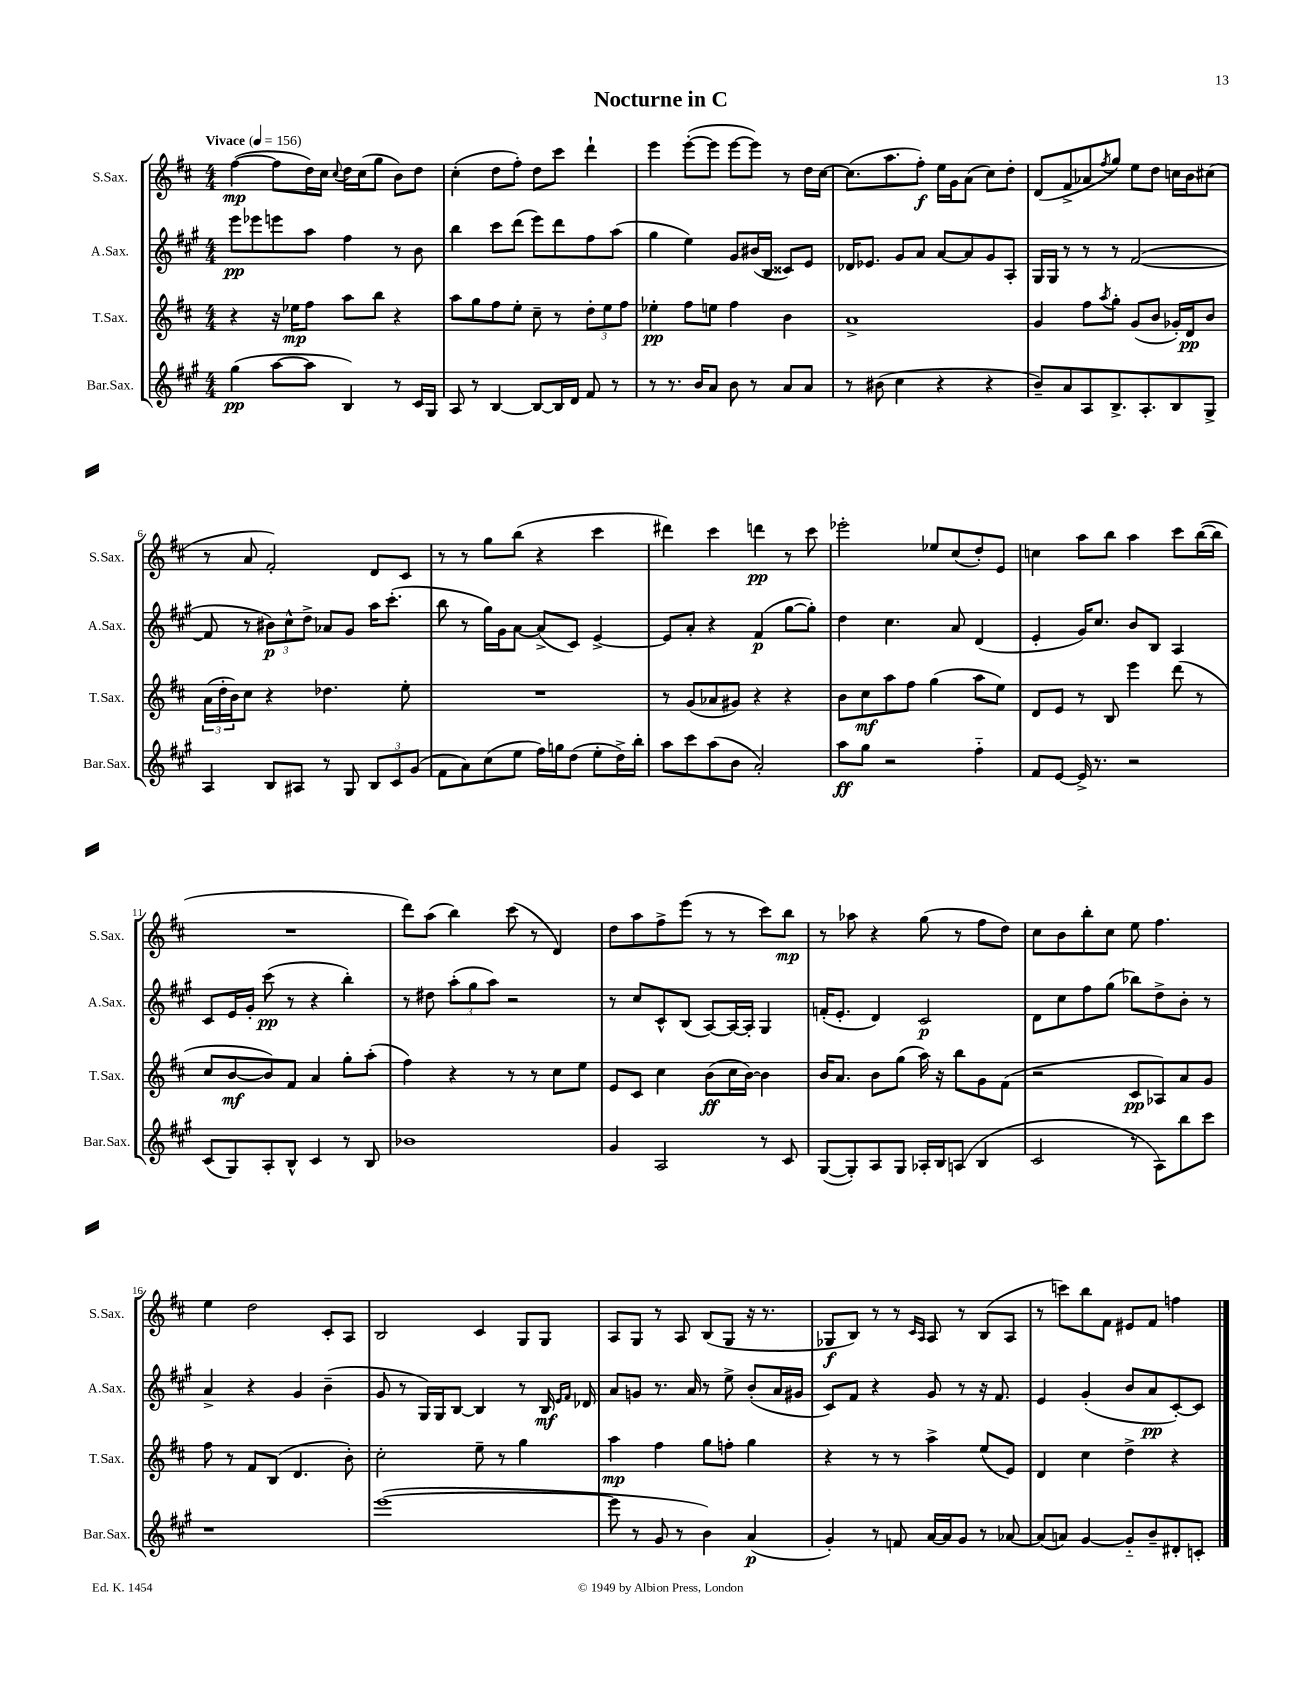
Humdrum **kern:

**kern	**dynam	**kern	**dynam	**kern	**dynam	**kern	**dynam
*part4	*part4	*part3	*part3	*part2	*part2	*part1	*part1
*staff4	*staff4	*staff3	*staff3	*staff2	*staff2	*staff1	*staff1
*I"Bar.Sax.	*	*I"T.Sax.	*	*I"A.Sax.	*	*I"S.Sax.	*
*I'Bar.Sax.	*	*I'T.Sax.	*	*I'A.Sax.	*	*I'S.Sax.	*
*clefG2	*	*clefG2	*	*clefG2	*	*clefG2	*
*k[f#c#g#]	*	*k[f#c#]	*	*k[f#c#g#]	*	*k[f#c#]	*
*M4/4	*	*M4/4	*	*M4/4	*	*M4/4	*
*MM156	*	*MM156	*	*MM156	*	*MM156	*
=1	=1	=1	=1	=1	=1	=1	=1
!	!	!	!	!	!	!LO:TX:a:B:t=Vivace	!
(4gg#\	pp	4r	.	8eee\L	pp	([4ff#\	mp
.	.	.	.	8eee-X\	.	.	.
[8aa\L	.	16r	.	8eeen\	.	8ff#\L]	.
.	.	16ee-X\KL	mp	.	.	.	.
8aa\J]	.	8ff#\J	.	8aa\J	.	16dd\L)	.
.	.	.	.	.	.	16cc#\JJ	.
.	.	.	.	.	.	8qqcc#/	.
4B/)	.	8aa\L	.	4ff#\	.	16dd\LL	.
.	.	.	.	.	.	(16cc#\J	.
.	.	8bb\J	.	.	.	8gg\J	.
8r	.	4r	.	8r	.	8b\L)	.
16c#/LL	.	.	.	8b\	.	8dd\J	.
16G#/JJ	.	.	.	.	.	.	.
=2	=2	=2	=2	=2	=2	=2	=2
8A/	.	8aa\L	.	4bb\	.	(4cc#'\	.
8r	.	8gg\	.	.	.	.	.
[4B/	.	8ff#\	.	8ccc#\L	.	8dd\L	.
.	.	8ee'\J	.	(8ddd\J	.	8ff#'\J)	.
8B/L_	.	8cc#~\	.	8eee\L)	.	8dd\L	.
16B/L]	.	8r	.	8ddd\	.	8ccc#\J	.
16d/JJ	.	.	.	.	.	.	.
8f#/	.	12dd'\L	.	8ff#\	.	4ddd`\	.
.	.	12ee\	.	.	.	.	.
8r	.	.	.	(8aa\J	.	.	.
.	.	12ff#\J	.	.	.	.	.
=3	=3	=3	=3	=3	=3	=3	=3
8r	.	4ee-X'\	pp	4gg#\	.	4eee\	.
8.r	.	.	.	.	.	.	.
.	.	8ff#\L	.	4ee\)	.	([8eee'\L	.
16b/KL	.	.	.	.	.	.	.
8a/J	.	8een\J	.	.	.	8eee\J]	.
8b\	.	4ff#\	.	8g#/L	.	[8eee\L	.
8r	.	.	.	(16b#X/L	.	8eee\J])	.
.	.	.	.	16B/JJ	.	.	.
8a/L	.	4b\	.	8c##X/L)	.	8r	.
8a/J	.	.	.	8e/J	.	16dd\LL	.
.	.	.	.	.	.	[16cc#\JJ	.
=4	=4	=4	=4	=4	=4	=4	=4
8r	.	1a^	.	16d-X/KL	.	(8.cc#\L]	.
.	.	.	.	8.e-X/J	.	.	.
(8b#X\	.	.	.	.	.	.	.
.	.	.	.	.	.	8.aa\	.
4cc#\	.	.	.	8g#/L	.	.	.
.	.	.	.	8a/J	.	8ff#'\J)	f
4r	.	.	.	[8a/L	.	16ee\LL	.
.	.	.	.	.	.	16g\J	.
.	.	.	.	8a/]	.	(8a\J	.
4r	.	.	.	8g#/	.	8cc#\L)	.
.	.	.	.	8A'/J	.	8dd'\J	.
=5	=5	=5	=5	=5	=5	=5	=5
8b~/L)	.	4g/	.	16G#/LL	.	(8d/L	.
.	.	.	.	16G#/JJ	.	.	.
8a/	.	.	.	8r	.	8f#^/	.
8A/	.	8ff#\L	.	8r	.	8a-X/	.
.	.	8qaa/	.	.	.	8qff#/	.
8.B^/	.	8gg'\J	.	8r	.	8gg/J)	.
.	.	(8g/L	.	([2f#/	.	8ee\L	.
8.A'/	.	.	.	.	.	.	.
.	.	8b/J	.	.	.	8dd\J	.
8B/	.	16g-X'/LL)	.	.	.	16ccn\LL	.
.	.	16d/J	pp	.	.	16b\J	.
8G#^/J	.	8b/J	.	.	.	(8cc#X\J	.
!!LO:LB:g=z
=6	=6	=6	=6	=6	=6	=6	=6
4A/	.	(24a\LL	.	8f#/]	.	8r	.
.	.	24dd'\	.	.	.	.	.
.	.	24b\J)	.	.	.	.	.
.	.	8cc#\J	.	8r	.	8a/	.
8B/L	.	4r	.	12b#X\L)	p	2f#'/)	.
.	.	.	.	12cc#^^\	.	.	.
8A#X/J	.	.	.	.	.	.	.
.	.	.	.	12dd^\J	.	.	.
8r	.	4.dd-X\	.	8a-X/L	.	.	.
8G#/	.	.	.	8g#/J	.	.	.
12B/L	.	.	.	16aa\KL	.	8d/L	.
.	.	.	.	(8.ccc#'\J	.	.	.
12c#/	.	.	.	.	.	.	.
.	.	8ee'\	.	.	.	8c#/J	.
(12g#/J	.	.	.	.	.	.	.
=7	=7	=7	=7	=7	=7	=7	=7
8f#\L	.	1r	.	8bb\	.	8r	.
8a\)	.	.	.	8r	.	8r	.
(8cc#\	.	.	.	16gg#\LL)	.	8gg\L	.
.	.	.	.	16g#\J	.	.	.
8ee\J	.	.	.	[8a\J	.	(8bb\J	.
16ff#\LL)	.	.	.	(8a^/L]	.	4r	.
16ggn\J	.	.	.	.	.	.	.
(8dd\J	.	.	.	8c#/J)	.	.	.
8ee'\L	.	.	.	[4e^/	.	4ccc#\	.
16dd^\L)	.	.	.	.	.	.	.
16bb'\JJ	.	.	.	.	.	.	.
=8	=8	=8	=8	=8	=8	=8	=8
8aa\L	.	8r	.	8e/L]	.	4ddd#X\)	.
8ccc#\	.	(8g/L	.	8a'/J	.	.	.
(8aa\	.	8a-X/	.	4r	.	4ccc#\	.
8b\J	.	8g#X/J)	.	.	.	.	.
2a'/)	.	4r	.	(4f#/	p	4dddn\	pp
.	.	4r	.	[8gg#\L	.	8r	.
.	.	.	.	8gg#'\J])	.	8ccc#\	.
=9	=9	=9	=9	=9	=9	=9	=9
8aa\L	ff	8b\L	.	4dd\	.	2eee-X'\	.
8gg#\J	.	8cc#\	mf	.	.	.	.
2r	.	8aa\	.	4.cc#\	.	.	.
.	.	8ff#\J	.	.	.	.	.
.	.	(4gg\	.	.	.	8ee-X/L	.
.	.	.	.	8a/	.	(8cc#/	.
4ff#\	.	8aa\L	.	(4d/	.	8dd'/)	.
.	.	8ee\J)	.	.	.	8e/J	.
=10	=10	=10	=10	=10	=10	=10	=10
8f#/L	.	8d/L	.	4e'/	.	4ccn\	.
[8e/J	.	8e/J	.	.	.	.	.
16e^/]	.	8r	.	16g#/KL)	.	8aa\L	.
8.r	.	.	.	8.cc#/J	.	.	.
.	.	8B/	.	.	.	8bb\J	.
2r	.	4eee\	.	8b/L	.	4aa\	.
.	.	.	.	8B/J	.	.	.
.	.	(8ddd\	.	4A/	.	8ccc#\L	.
.	.	8r	.	.	.	([16bb\L	.
.	.	.	.	.	.	16bb\JJ]	.
!!LO:LB:g=z
=11	=11	=11	=11	=11	=11	=11	=11
(8c#/L	.	8cc#/L	.	8c#/L	.	1r	.
8G#/)	.	[8b/	mf	16e/L	.	.	.
.	.	.	.	16g#'/JJ	.	.	.
8A'/	.	8b/])	.	(8ccc#\	pp	.	.
8B^^/J	.	8f#/J	.	8r	.	.	.
4c#/	.	4a/	.	4r	.	.	.
8r	.	8gg'\L	.	4bb'\)	.	.	.
8B/	.	(8aa'\J	.	.	.	.	.
=12	=12	=12	=12	=12	=12	=12	=12
1b-X	.	4ff#\)	.	8r	.	8ddd\L)	.
.	.	.	.	8dd#X\	.	(8aa\J	.
.	.	4r	.	(12aa'\L	.	4bb\)	.
.	.	.	.	12gg#\	.	.	.
.	.	.	.	12aa\J)	.	.	.
.	.	8r	.	2r	.	(8ccc#\	.
.	.	8r	.	.	.	8r	.
.	.	8cc#\L	.	.	.	4d/)	.
.	.	8ee\J	.	.	.	.	.
=13	=13	=13	=13	=13	=13	=13	=13
4g#/	.	8e/L	.	8r	.	8dd\L	.
.	.	8c#/J	.	8cc#/L	.	8aa\	.
2A/	.	4cc#\	.	8c#^^/	.	8ff#^\	.
.	.	.	.	(8B/J	.	(8eee\J	.
.	.	(8b\L	ff	[8A/L)	.	8r	.
.	.	16cc#\L	.	16A/L_	.	8r	.
.	.	[16b\JJ)	.	16A'/JJ]	.	.	.
8r	.	4b\]	.	4G#/	.	8ccc#\L)	.
8c#/	.	.	.	.	.	8bb\J	mp
=14	=14	=14	=14	=14	=14	=14	=14
([8G#/L	.	16b/KL	.	(16fn'/KL	.	8r	.
.	.	8.a/J	.	8.e'/J	.	.	.
8G#'/])	.	.	.	.	.	8aa-X\	.
8A/	.	8b\L	.	4d/)	.	4r	.
8G#/J	.	(8gg\J	.	.	.	.	.
16A-X'/LL	.	16aa\)	.	2c#/	p	(8gg\	.
16B/J	.	16r	.	.	.	.	.
(8An/J	.	8bb\L	.	.	.	8r	.
4B/	.	8g\	.	.	.	8ff#\L	.
.	.	(8f#\J	.	.	.	8dd\J)	.
=15	=15	=15	=15	=15	=15	=15	=15
2c#/	.	2r	.	8d\L	.	8cc#\L	.
.	.	.	.	8cc#\	.	8b\	.
.	.	.	.	8ff#\	.	8bb'\	.
.	.	.	.	(8gg#\J	.	8cc#\J	.
8r	.	8c#/L	pp	8bb-X\L)	.	8ee\	.
8A\L)	.	8A-X/)	.	8dd^\	.	4.ff#\	.
8bb\	.	8a/	.	8b'\J	.	.	.
8ccc#\J	.	8g/J	.	8r	.	.	.
!!LO:LB:g=z
=16	=16	=16	=16	=16	=16	=16	=16
1r	.	8ff#\	.	4a^/	.	4ee\	.
.	.	8r	.	.	.	.	.
.	.	8f#/L	.	4r	.	2dd\	.
.	.	(8B/J	.	.	.	.	.
.	.	4.d/	.	4g#/	.	.	.
.	.	.	.	(4b~\	.	8c#'/L	.
.	.	8b'\)	.	.	.	8A/J	.
=17	=17	=17	=17	=17	=17	=17	=17
([1eee	.	2cc#'\	.	8g#/	.	2B/	.
.	.	.	.	8r	.	.	.
.	.	.	.	16G#/LL)	.	.	.
.	.	.	.	16G#/J	.	.	.
.	.	.	.	[8B/J	.	.	.
.	.	8ee~\	.	4B/]	.	4c#/	.
.	.	8r	.	.	.	.	.
.	.	4gg\	.	8r	.	8G/L	.
.	.	.	.	16B/	mf	8G/J	.
.	.	.	.	16qqe/LL	.	.	.
.	.	.	.	16qqf#/JJ	.	.	.
.	.	.	.	16d-X/	.	.	.
=18	=18	=18	=18	=18	=18	=18	=18
8eee\]	.	4aa\	mp	8a/L	.	8A/L	.
8r	.	.	.	8gn/J	.	8G/J	.
8g#/	.	4ff#\	.	8.r	.	8r	.
8r	.	.	.	.	.	8A/	.
.	.	.	.	16a/	.	.	.
4b\)	.	8gg\L	.	8r	.	(8B/L	.
.	.	8ffn'\J	.	8ee^\	.	8G/J	.
(4a/	p	4gg\	.	(8b'/L	.	16r	.
.	.	.	.	.	.	8.r	.
.	.	.	.	16a/L	.	.	.
.	.	.	.	16g#X/JJ	.	.	.
=19	=19	=19	=19	=19	=19	=19	=19
4g#'/)	.	4r	.	8c#/L)	.	8G-X/L	f
.	.	.	.	8f#/J	.	8B/J)	.
8r	.	8r	.	4r	.	8r	.
8fn/	.	8r	.	.	.	8r	.
.	.	.	.	.	.	16qqc#/LL	.
.	.	.	.	.	.	16qqA/JJ	.
[16a/LL	.	4aa^\	.	8g#/	.	8A/	.
16a/J]	.	.	.	.	.	.	.
8g#/J	.	.	.	8r	.	8r	.
8r	.	(8ee/L	.	16r	.	(8B/L	.
.	.	.	.	8.f#/	.	.	.
[8a-X/	.	8e/J)	.	.	.	8A/J	.
=20	=20	=20	=20	=20	=20	=20	=20
(8a-/L]	.	4d/	.	4e/	.	8r	.
8an/J)	.	.	.	.	.	8cccn\L)	.
[4g#/	.	4cc#\	.	(4g#'/	.	8bb\	.
.	.	.	.	.	.	8f#\J	.
8g#/L]	.	4dd^\	.	8b/L	.	8e#X/L	.
8b~/	.	.	.	8a/	pp	8f#/J	.
8d#X'/	.	4r	.	[8c#'/)	.	4ffn\	.
8cn'/J	.	.	.	8c#/J]	.	.	.
==	==	==	==	==	==	==	==
*-	*-	*-	*-	*-	*-	*-	*-
